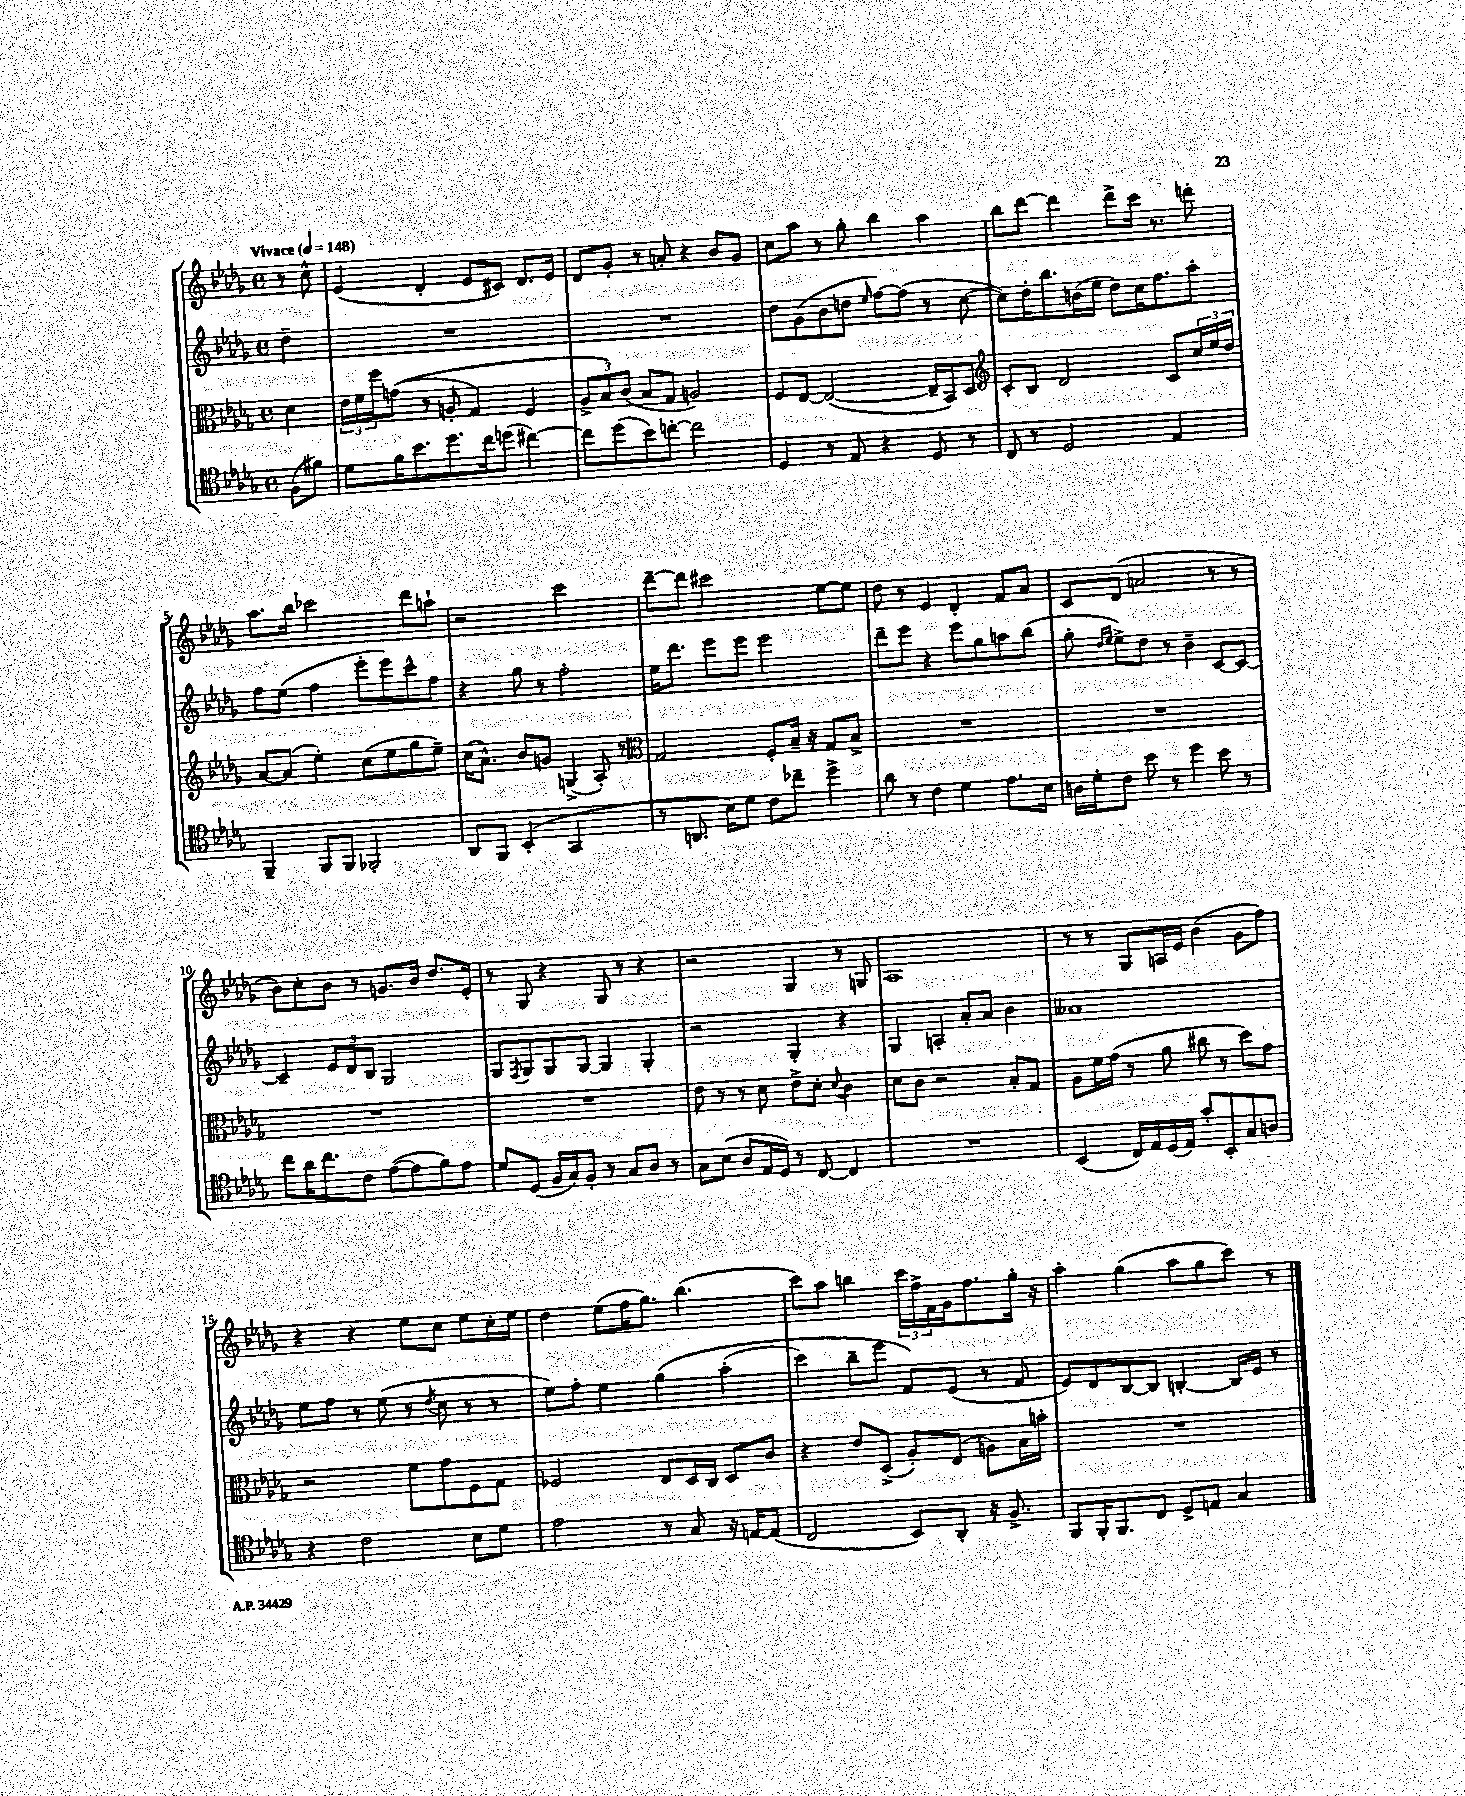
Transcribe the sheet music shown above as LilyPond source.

<<
\new StaffGroup <<
\new Staff = "s0" {
    \clef treble \key des \major \defaultTimeSignature \time 4/4 \partial 4 \tempo "Vivace" 4 = 148
    r8 c''8-^ |
    ees'4( des'4-. ees'8 cis'8) des'8. ees'16 |
    des'8 ges'8-. r8 a'8-. r4 bes'8 ges'8 |
    c''8 aes''8 r8 ges''8-. bes''4 aes''4 |
    bes''8 des'''8~ des'''4 des'''8-> c'''16 r8. d'''8-. |
    aes''8. bes''16 ces'''2 des'''8 a''8-! |
    r2 c'''2 |
    des'''8~-- des'''8 cis'''2 ees''8~ ees''8 |
    des''8 r8 ees'4 des'4-. f'8 aes'8 |
    c'8 des'8( a'2 r8 r8 |
    bes'8) c''8-. bes'8 r8 g'8. bes'16 des''8. ees'16-. |
    r8 ges8 r4 ges8 r8 r4 |
    r2 ges4 r8 g8 |
    aes1 |
    r8 r8 ges8 a16 ees'16 bes'4( ges'8 f''8) |
    r4 r4 ees''8 c''8 ees''8 c''16-. ees''16 |
    des''4 ees''8( f''16 ges''8.) bes''4.( |
    c'''8) aes''8 b''4 \tuplet 3/2 { c'''16 f''16-> f'16 } ges'16 f''8. ges''16-. r16 |
    aes''4-. ges''4( aes''8 ges''8 c'''8) r8 \bar "|." |
}
\new Staff = "s1" {
    \clef treble \key des \major \defaultTimeSignature \time 4/4 \partial 4
    des''4-- |
    R1 |
    R1 |
    des''8 ges'8( bes'8 d''8 \grace { ees''16 } f''8~) f''8( r8 c''8~ |
    c''8) des''16-. bes''8. b'16( ees''16 des''8) c''16 f''8. aes''8-. |
    f''8 ees''8( f''4 ees'''8-. ees'''8) c'''8-^ f''8 |
    r4 ges''8 r8 f''2-. |
    ees''16 des'''8. ees'''8 ees'''8 ees'''2 |
    des'''8-- ees'''8 r4 ees'''8 ges''8 a''8 bes''8( |
    ges''8-. \grace { des''16 ees''16 } ees''8->) des''8 r8 bes'4-- c'8~ c'8~ |
    c'4-- \tuplet 3/2 { ees'8 des'8 bes8 } ges2 |
    ges8 \acciaccatura { f8 } ges8 ges8 ges8~ ges4 ges4-. |
    r2 ges4-. r4 |
    ges4 a4-. aes'8-. aes'8 bes'4 |
    aeses'1 |
    ees''8 f''8 r8 ees''8( r8 \acciaccatura { des''8 } c''8 r8 r8 |
    ees''8) f''8-. ees''4 ges''4\( aes''4-.( |
    c'''4) bes''8-- ees'''8 f'8\) ees'8( r8 f'8 |
    ees'8) des'8 bes8~ bes8 b4~-. b16 ees'16 r8 \bar "|." |
}
\new Staff = "s2" {
    \clef alto \key des \major \defaultTimeSignature \time 4/4 \partial 4
    des'4 |
    \tuplet 3/2 { ees'16 f'16 f''16 } g'8(\( r8 a8-. ges4) f4 |
    \tuplet 3/2 { aes8-> bes8\) c'8( } bes8 ges8 a2) |
    f8 ees8~ ees2~( ees16-- bes,16) des8 |
    \clef treble c'8-. bes8 des'2 c'8 \tuplet 3/2 { c''16 ees''16 des''16 } |
    aes'8~ aes'8( ees''4-.) c''8( ees''8 ges''8 ees''8--) |
    c''16( aes'8.-^) bes'8 g'8 g4->( aes8-.) r8 |
    \clef alto ges2 f8-. bes16-- r16 ges8 bes8-> |
    R1 |
    R1 |
    R1 |
    R1 |
    ees'8 r8 r8 des'8 ees'8-> des'8-. \appoggiatura { des'8 } c'4 |
    des'8 c'8 r2 bes8-. ges8 |
    aes8 f'16 ges'16( r8 aes'8 cis''8 r8 des''8) ges'8 |
    r2 f'8 ges'8 f8 ges8 |
    fes2 ees8 des16 c16 des8 c'8 |
    r4 ees'8 des8->( aes8-.) ees8( a8) bes16 b'16-. |
    R1 \bar "|." |
}
\new Staff = "s3" {
    \clef tenor \key des \major \defaultTimeSignature \time 4/4 \partial 4
    f8( fis'8) |
    des'8 f'16 bes'8. des''8. c''16 d''8( cis''4~) |
    cis''8 des''8( bes'8) c''8~-. c''2 |
    des4 r8 ees8 r4 des8 r8 |
    c8 r8 des2 ees4 |
    f,4-- f,8 f,8 fes,2-. |
    aes,8 f,8 bes,4-.( ges,2 |
    r8 a,8. bes16) des'8 c'8 ces''8-- des''4-> |
    aes'8 r8 c'4 des'4 ees'8. bes16 |
    a16 des'16-. c'8 bes'8 r8 des''4 bes'8 r8 |
    c''8 aes'16 c''8. c'8 ees'8~( ees'8 f'8) ees'8 |
    des'8 des8( f16 ges16) f8-. r8 ges8 aes8 r8 |
    ges8 bes8( aes8 ees16 des16) r8 c8~ c4 |
    R1 |
    bes,4( c16) ees16 des16( ees16) ges'8-. bes,8-. ges8 a8 |
    r4 c'2 bes8 des'8 |
    ees'2 r8 ges8 r16 e16~ e8( |
    c2 bes,8) aes,8-. r16 f8.-> |
    f,8 f,16-. f,8. c8 des8-> e8 ges4 \bar "|." |
}
>>
>>
